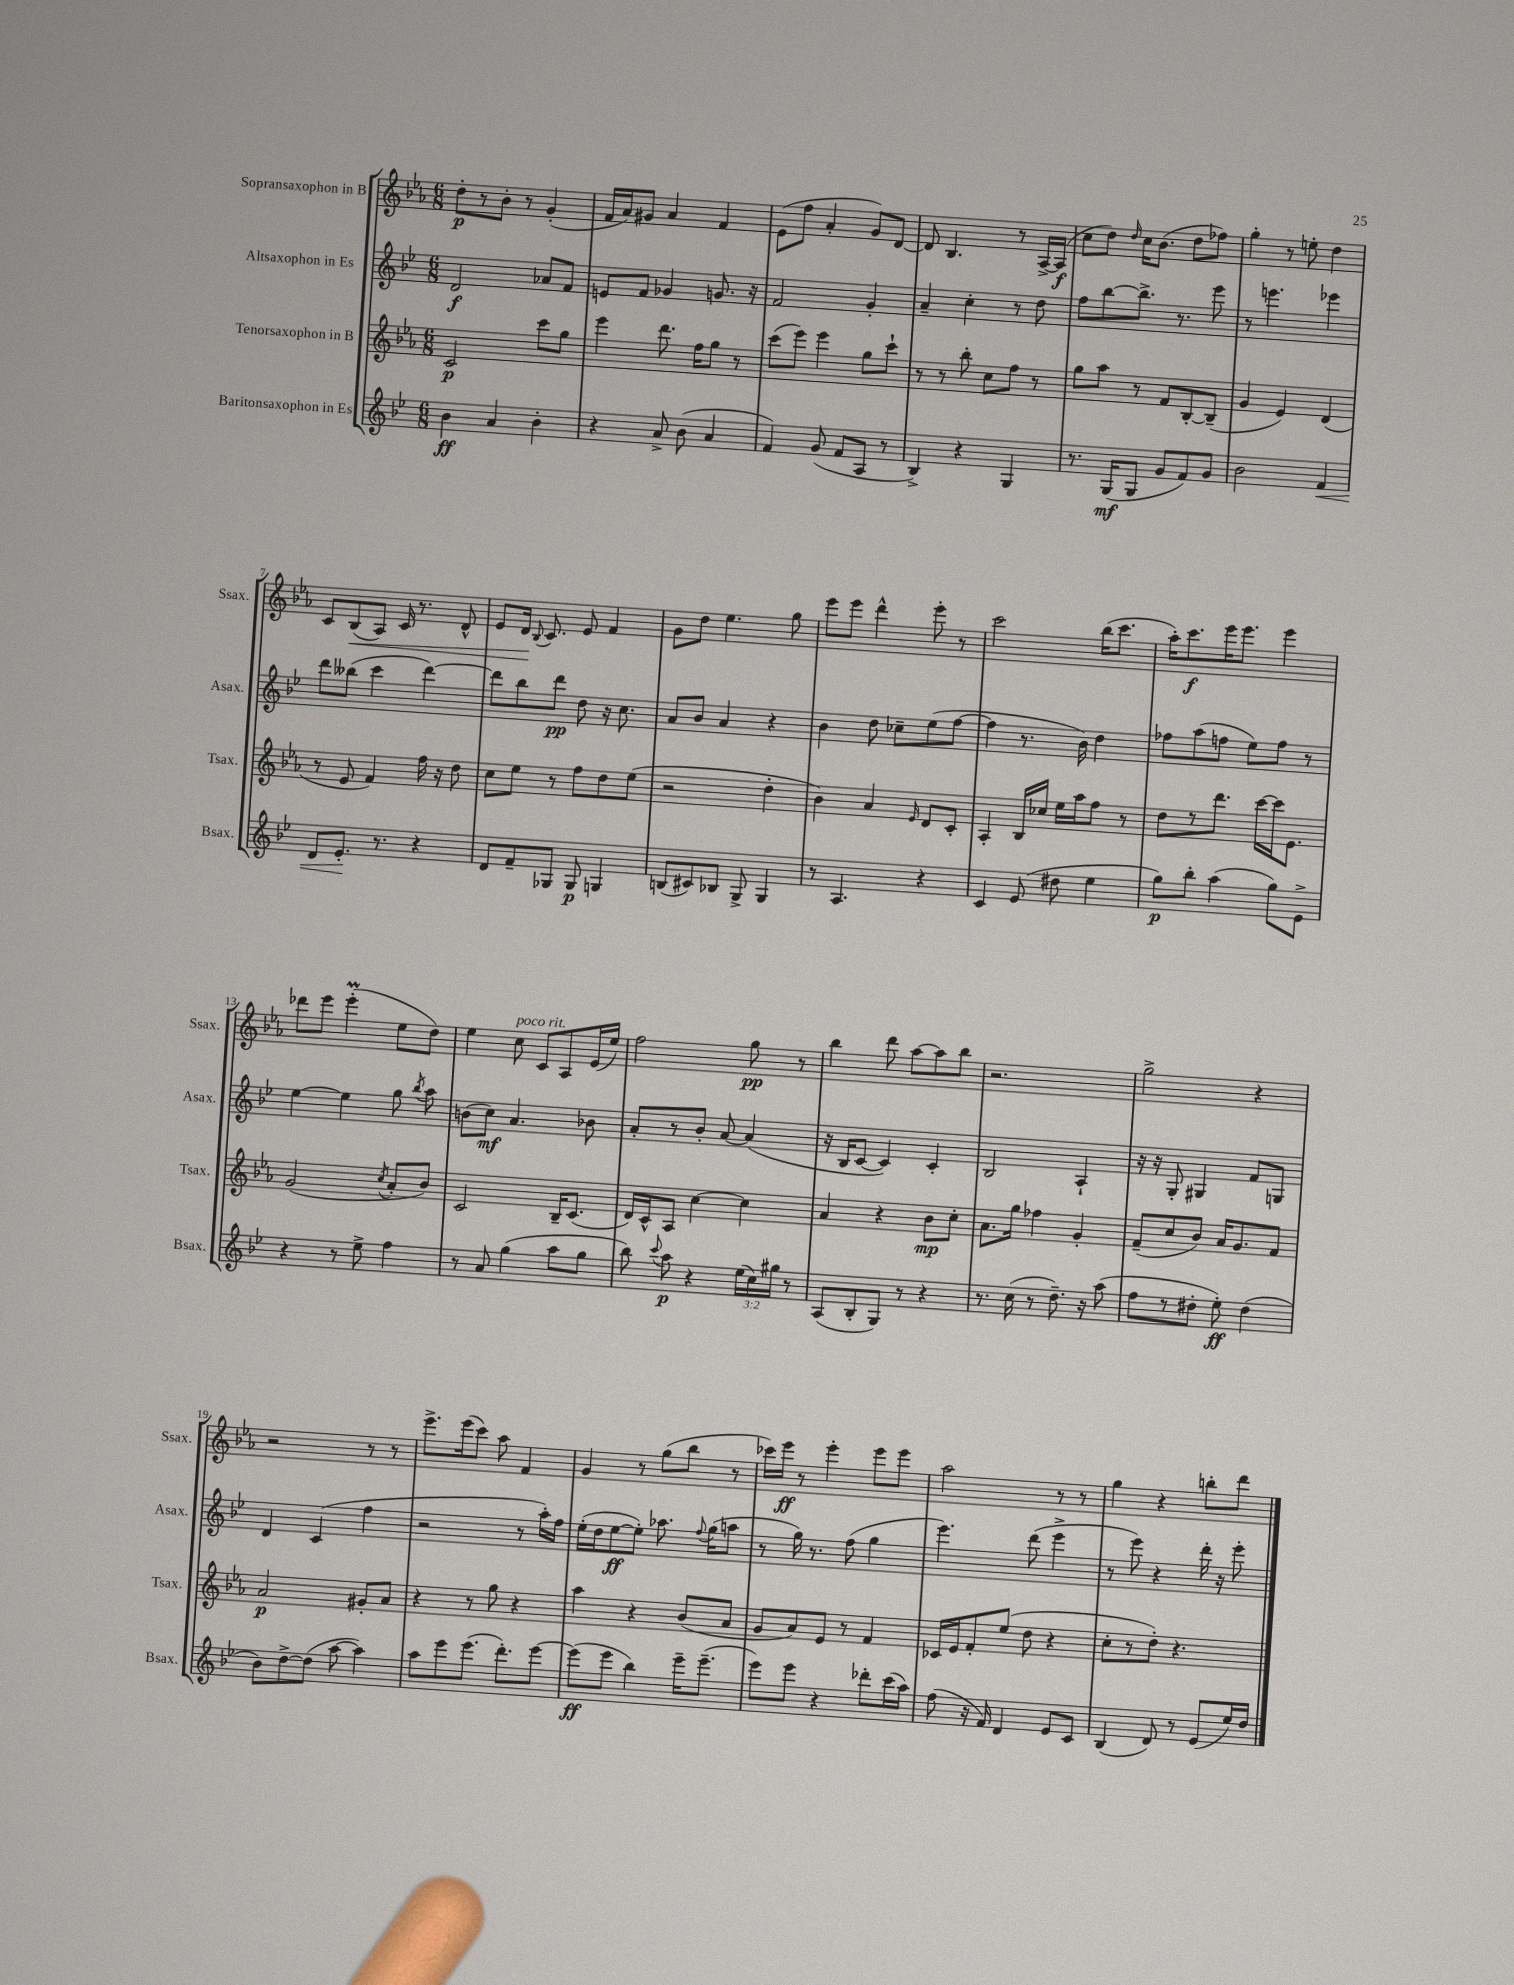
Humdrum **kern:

**kern	**kern	**kern	**kern
*staff4	*staff3	*staff2	*staff1
*clefG2	*clefG2	*clefG2	*clefG2
*k[b-e-]	*k[b-e-a-]	*k[b-e-]	*k[b-e-a-]
*M6/8	*M6/8	*M6/8	*M6/8
4b-\	2c/	2d/	8dd'\L
.	.	.	8r
4a/	.	.	8b-'\J
.	.	.	8r
4b-'\	8ccc\L	8a-/L	(4g'/
.	8gg\J	8f/J	.
=	=	=	=
4r	4eee-\	8e/L	16f/LL
.	.	.	16a-/J)
.	.	8f/J	8g#/J
8a^/	8.ddd\	4g-/	4a-/
(8b-\	.	.	.
.	16ff\LK	.	.
4a/	8gg\J	8.g/	4f/
.	8r	.	.
.	.	16r	.
=	=	=	=
4f/)	(8ccc\L	2f/	(8e-\L
.	8eee-\J)	.	8ff\J
(8g/	4eee-\	.	4a-'/
8f/L	.	.	.
8A/J	8gg\L	4g'/	8g/L)
8r	8ccc`\J	.	[8d/J
=	=	=	=
4B-^/)	8r	4a~/	8d/]
.	8r	.	4.B-/
4r	8bb-'\	4cc'\	.
.	8cc\L	.	.
4G/	8ff\J	8r	8r
.	8r	8dd\	[16A-^/LL
.	.	.	(16A-/]JJ
=	=	=	=
8.r	8gg\L	8ff\L	8cc\L
.	8aa-\J	[8bb-\	8dd\J)
(16G/LK	.	.	.
.	.	.	16qqdd/
8G/J	8r	8.bb-^\]J	16cc\LK
.	.	.	(8.b-\J
8g/L	8f/L	.	.
.	.	8.r	.
8f/)	[8B-'/	.	8dd\L
8g/J	(8B-~/]J	8eee-\	8ff-\J)
=	=	=	=
2b-\	4g/	8r	4gg'\
.	.	4.eee\	.
.	4e-/)	.	8r
.	.	.	8ee'\
4f/	(4d/	4eee-\	4dd\
=	=	=	=
8d/L	8r	8ddd\L	8c/L
8.e-'/J	8e-/	(8bb--\J	(8B-/
.	4f/)	4ccc\	8A-/J)
8.r	.	.	.
.	.	.	16c/
.	.	.	8.r
4r	16ff\	[4ddd\)	.
.	16r	.	.
.	8dd\	.	8d^^/
=	=	=	=
8d/L	8cc\L	8ddd\]L	8e-/L
8f~/	8ee-\J	8bb-\	16d/Jk
.	.	.	8qqB-/
.	.	.	8.c/
8G-/J	8r	8ddd\J	.
8G-/	8ff\L	8dd\	8e-/
4G/	8dd\	16r	4f/
.	.	8.cc\	.
.	(8ee-\J	.	.
=	=	=	=
(8B/L	2r	8a/L	8g\L
8c#/)	.	8b-/J	8dd\J
8B-/J	.	4a/	4.ee-\
8G^/	.	.	.
4G/	4dd'\	4r	.
.	.	.	8gg\
=	=	=	=
8r	4b-\)	4b-\	8eee-\L
4.A/	.	.	8eee-\J
.	4a-/	8dd\	4ddd^^\
.	.	8cc-~\L	.
.	16qqe-/	.	.
4r	8d/L	(8ee-\	8eee-'\
.	8c'/J	[8ff\J	8r
=	=	=	=
4c/	4A-'/	4ff\]	2ccc\
(8e-/	16B-/LL	8.r	.
.	16cc-/JJ	.	.
8dd#\	16ee-\LL	.	.
.	16aa-\J	16b-\)	.
4ee-\	8ff\J	4dd\	(16bb-\LK
.	.	.	8.ccc\J
.	8r	.	.
=	=	=	=
8gg\L)	8dd\L	8ff-\L	16aa-'\LK)
.	.	.	8.ccc\
8bb-'\J	8r	(8aa\	.
(4aa\	8.ddd\J	8ff\J	16eee-\K
.	.	.	8.eee-\J
.	.	8ee-\L)	.
.	[16ccc\LL	.	.
8gg\L)	16ccc\]J	8ff\J	4eee-\
.	8.e-\J	.	.
8e-^\J	.	8r	.
=	=	=	=
4r	(2g/	[4ee-\	8ddd-\L
.	.	.	8eee-\J
8r	.	4ee-\]	(4eee-'\
8ee-^\	.	.	.
.	8qcc/	.	.
4ff\	8a-'/L	8gg\	8ee-\L
.	.	8qbb-/	.
.	8b-/J)	8aa\	8dd\J)
=	=	=	=
8r	2c/	(8b\L	4ee-\
8a/	.	8cc\J)	.
(4gg\	.	4.a/	8cc\
.	.	.	8c/L
8aa\L	16B-~/LK	.	8A-/
.	(8.c/J	.	.
8gg\J	.	8b-\	(16e-/L
.	.	.	16ee-/JJ)
=	=	=	=
8bb-\)	16d/LL)	8a'/L	2ff\
.	16c^^/J	.	.
8qqccc/	.	.	.
8aa\	8A-/J	8r	.
4r	[4cc\	8b-'/J	.
.	.	[8a/	.
(24ee-\LL	4cc\]	(4a/]	8gg\
24cc\)	.	.	.
24gg#\JJ	.	.	.
8r	.	.	8r
=	=	=	=
(8A/L	4a-/	16r	4bb-\
.	.	16B-/LK	.
8B-'/	.	[8c/J	.
8G/J)	4r	4c/])	8ddd\
8r	.	.	[8aa-\L
4r	8b-\L	4c'/	8aa-\]
.	8cc'\J	.	8bb-\J
=	=	=	=
8.r	8.a-\L	2B-/	2.r
(16cc\	16gg\Jk	.	.
8r	4ff-\	.	.
8.dd~\)	.	.	.
.	4g'/	4A`/	.
16r	.	.	.
(8aa\	.	.	.
=	=	=	=
8ff\L	(8f~/L	16r	2gg^\
.	.	16r	.
8r	8cc/	8G'/	.
8dd#'\J	8b-/J)	4G#/	.
8ee-'\)	16a-/LK	.	.
.	8.g/	.	.
(4dd#\	.	8f/L	4r
.	8f/J	8G/J	.
=	=	=	=
8b-\L)	2a-/	4d/	2r
[8dd^\	.	.	.
(8dd\]J	.	(4c/	.
[8aa\	.	.	.
4aa\])	8g#'/L	4ff\	8r
.	8a-/J	.	8r
=	=	=	=
8aa\L	4r	2r	8.eee-^\L
8eee-\	.	.	.
.	.	.	(16eee-\k
(8.eee-\J	8r	.	8ccc\J)
.	8gg\	.	8aa-\
8.ddd'\L)	.	.	.
.	4r	8r	4f/
[8eee-\J	.	16aa'\LL)	.
.	.	16ff\JJ	.
=	=	=	=
(8eee-\]L	4aa-\	(16ee-'\LL	4g/
.	.	16dd\J	.
8eee-\J	.	[8ee-\	.
4bb-\)	4r	8ee-'\]J)	8r
.	.	8.aa-\	(8gg\L
16eee-~\LK	(8b-/L	.	8bb-\J
.	.	8qqff/	.
(8.eee-~\J	.	(16gg\LK	.
.	8a-/J	8aa\J	8r
=	=	=	=
8eee-\L)	8g/L	8r	16ccc-\LL)
.	.	.	16eee-\JJ
8eee-\J	8a-/)	16gg\)	8r
.	.	8.r	.
4r	8e-/J	.	4eee-'\
.	8r	(8ff\	.
8ddd-'\L	4f/	4gg\	8eee-\L
(16ccc\L	.	.	8eee-\J
16aa\JJ)	.	.	.
=	=	=	=
(8ff\	16c-/LL	4.eee-\)	2aa-\
.	16e-/J	.	.
16r	8f'/	.	.
16f/)	.	.	.
4d/	(8ee-/J	.	.
.	8dd\	(8ddd\	.
8e-/L	4r	4eee-^\	8r
8c/J	.	.	8r
=	=	=	=
(4B-/	8cc'\L	8r	4gg\
.	8r	8eee-\)	.
8d/)	8dd'\J)	4r	4r
8r	4.r	.	.
(8e-/L	.	16ddd'\	8bb'\L
.	.	16r	.
16ee-/L)	.	8eee-'\	8ddd\J
16dd/JJ	.	.	.
==	==	==	==
*-	*-	*-	*-
